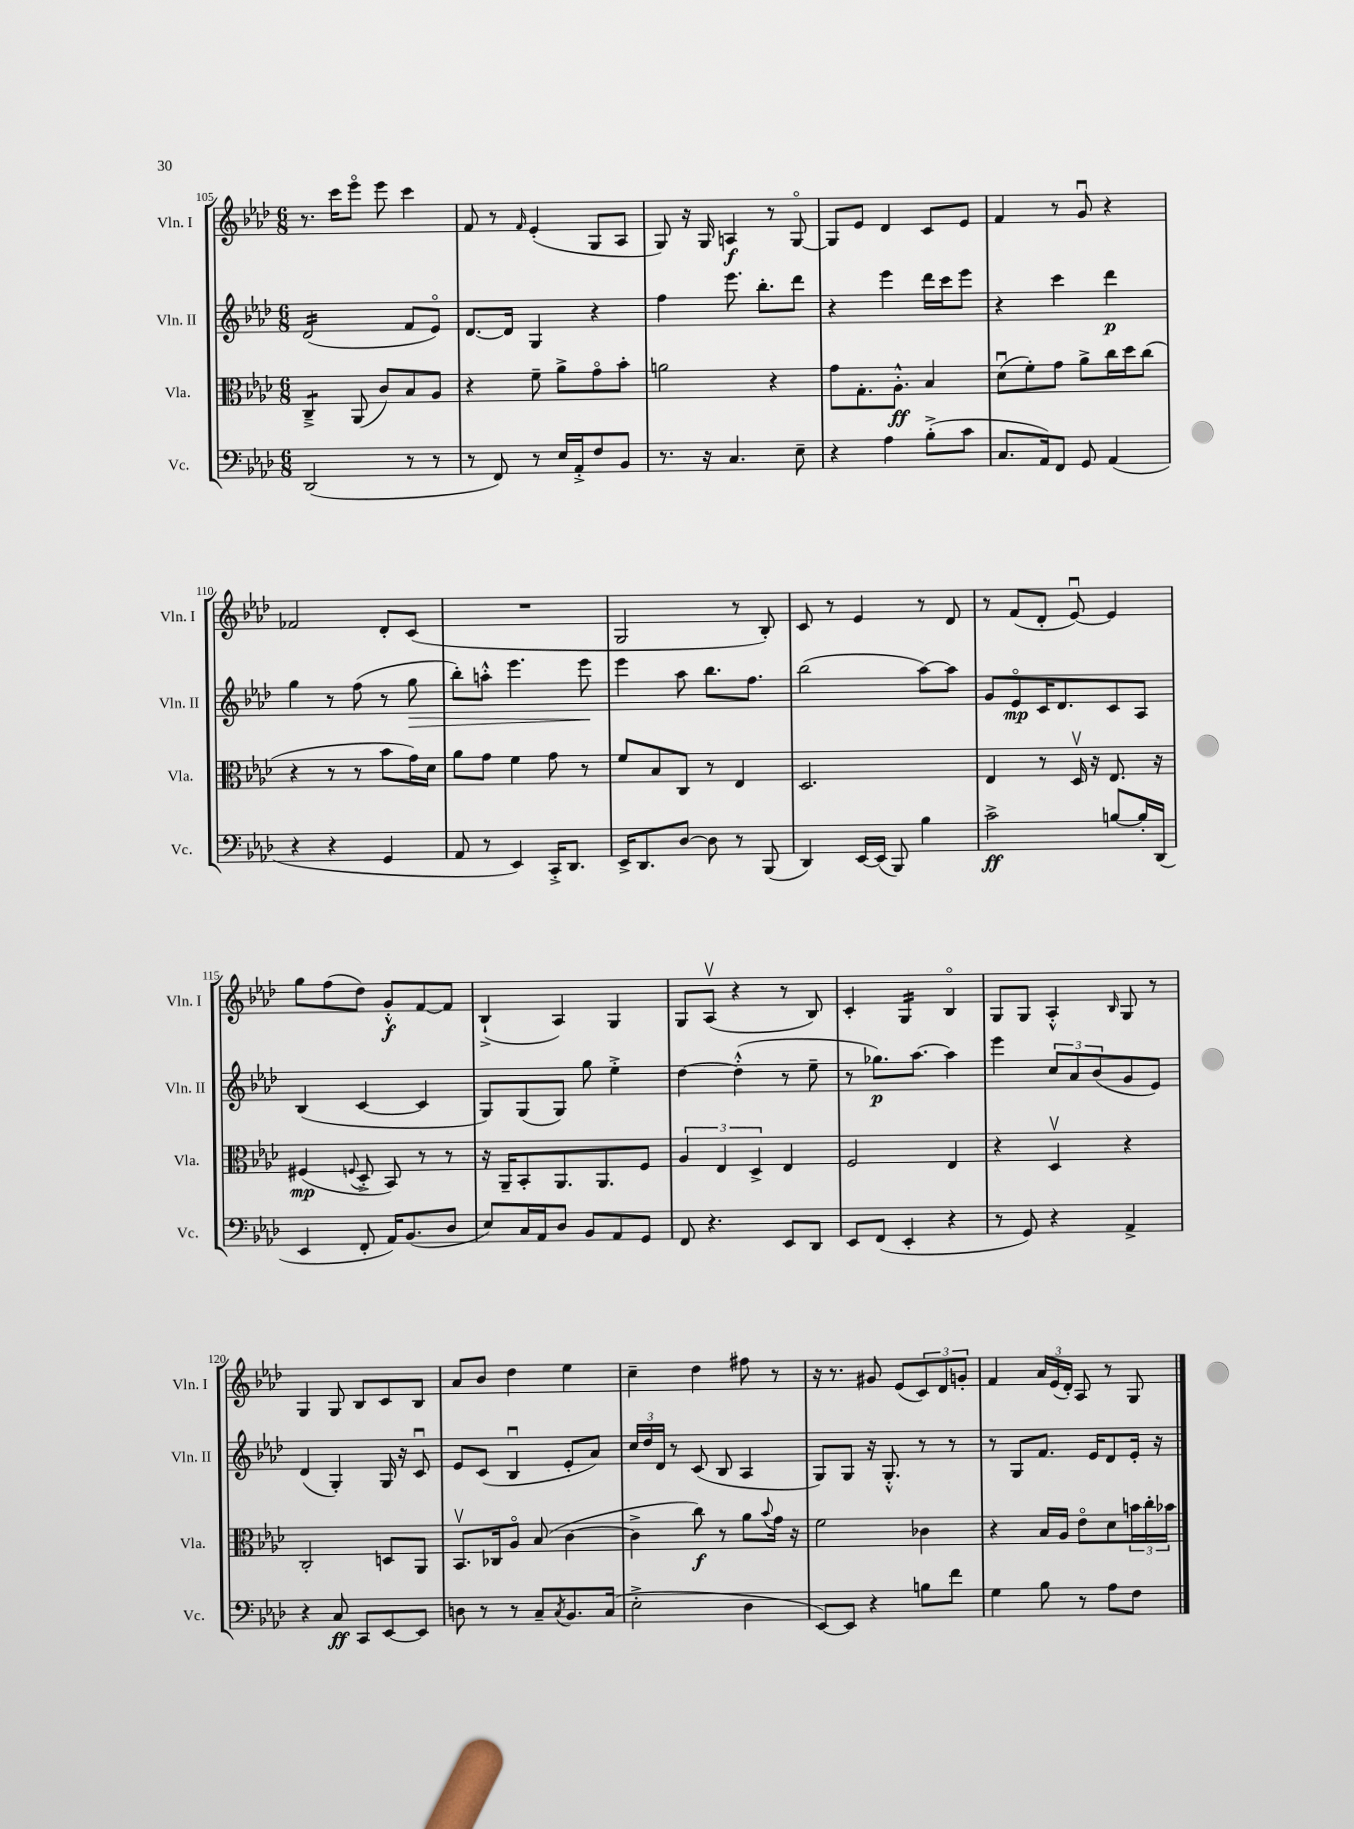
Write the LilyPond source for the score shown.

<<
\new StaffGroup <<
\new Staff = "s0" \with { instrumentName = "Vln. I" shortInstrumentName = "Vln. I" } {
    \clef treble \key aes \major \numericTimeSignature \time 6/8
    r8. c'''16 ees'''8\flageolet ees'''8 c'''4 |
    f'8 r8 \grace { f'16 } ees'4-.( g8 aes8 |
    g8) r16 g16 a4\f r8 g8~\flageolet |
    g8 ees'8 des'4 c'8 ees'8 |
    f'4 r8 g'8\downbow r4 |
    fes'2 des'8-. c'8( |
    R2. |
    g2 r8 bes8-.) |
    c'8 r8 ees'4 r8 des'8 |
    r8 f'8( des'8-. ees'8~\downbow) ees'4 |
    g''8 f''8( des''8) g'8-.-^\f f'8~ f'8 |
    bes4-!->( aes4) g4 |
    g8 aes8\upbow( r4 r8 bes8) |
    c'4-. g4:16 bes4\flageolet |
    g8 g8 aes4-.-^ \grace { bes16 } g8 r8 |
    g4 g8 bes8 c'8 bes8 |
    aes'8 bes'8 des''4 ees''4 |
    c''4-- des''4 fis''8 r8 |
    r16 r8. gis'8 ees'8( \tuplet 3/2 { c'8) des'8 g'8-. } |
    f'4 \tuplet 3/2 { aes'16 ees'16( des'16-.) } aes8 r8 g8 \bar "|." |
}
\new Staff = "s1" \with { instrumentName = "Vln. II" shortInstrumentName = "Vln. II" } {
    \clef treble \key aes \major \numericTimeSignature \time 6/8
    des'2:16( f'8 ees'8\flageolet) |
    des'8.~ des'16 g4 r4 |
    f''4 ees'''8. bes''8.-. des'''8 |
    r4 ees'''4 des'''16 c'''16 ees'''8 |
    r4 c'''4 des'''4\p |
    g''4 r8 f''8( r8 g''8\> |
    bes''8-.) a''8-.-^ ees'''4. ees'''8\! |
    ees'''4 aes''8 bes''8. f''8. |
    bes''2( aes''8~) aes''8 |
    g'8 ees'8\flageolet\mp c'16 des'8. c'8 aes8 |
    bes4( c'4~ c'4 |
    g8) g8( g8) g''8 ees''4-.-> |
    des''4~ des''4-.-^( r8 ees''8-- |
    r8 ges''8.\p) aes''8.~ aes''4 |
    ees'''4 \tuplet 3/2 { c''8 aes'8 bes'8( } g'8 ees'8) |
    des'4( g4-.) g16 r16 c'8\downbow |
    ees'8 c'8( bes4\downbow ees'8-. aes'8) |
    \tuplet 3/2 { c''16 des''16 des'16 } r8 c'8( bes8 aes4 |
    g8) g8 r16 g8.-.-^ r8 r8 |
    r8 g8 f'8. ees'16 des'8 ees'16-. r16 \bar "|." |
}
\new Staff = "s2" \with { instrumentName = "Vla." shortInstrumentName = "Vla." } {
    \clef alto \key aes \major \numericTimeSignature \time 6/8
    c4:8---> aes,8( c'8) bes8 aes8 |
    r4 f'8-- aes'8-> g'8\flageolet bes'8-. |
    a'2 r4 |
    g'8 g8.-. aes8.-.-^\ff bes4 |
    des'8\downbow( f'8-.) g'8 aes'8-> c''16 des''16 c''8( |
    r4 r8 r8 bes'8 g'16) des'16 |
    aes'8 g'8 f'4 g'8 r8 |
    f'8 bes8 c8 r8 ees4 |
    des2. |
    ees4 r8 des16\upbow r16 ees8. r16 |
    fis4\mp( \appoggiatura { f8 } des8-.-> bes,8) r8 r8 |
    r16 aes,16-- bes,8-. aes,8. aes,8. f8 |
    \tuplet 3/2 { aes4 ees4 des4-> } ees4 |
    f2 ees4 |
    r4 des4\upbow r4 |
    c2-. d8 aes,8 |
    bes,8.\upbow ces16 aes8\flageolet bes8( c'4~ |
    c'4-> c''8\f) r8 aes'8 \appoggiatura { bes'8 } g'16 r16 |
    f'2 ces'4 |
    r4 bes16 aes16 ees'8\flageolet des'8 \tuplet 3/2 { b'16 c''16-. bes'16 } \bar "|." |
}
\new Staff = "s3" \with { instrumentName = "Vc." shortInstrumentName = "Vc." } {
    \clef bass \key aes \major \numericTimeSignature \time 6/8
    des,2( r8 r8 |
    r8 f,8) r8 ees16 aes,16-.-> f8 bes,8 |
    r8. r16 c4. ees8-- |
    r4 aes4 bes8-.->( c'8 |
    c8. aes,16) f,8 g,8 aes,4( |
    r4 r4 g,4 |
    aes,8 r8 ees,4) c,16-.-> des,8. |
    ees,16-> des,8. des8~ des8 r8 bes,,8( |
    des,4) ees,16~ ees,16( bes,,8) bes4 |
    c'2->\ff b8~ b16-. des,16( |
    ees,4 f,8-. aes,16) bes,8.( des8 |
    ees8) c16 aes,16 des8 bes,8 aes,8 g,8 |
    f,8 r4. ees,8 des,8 |
    ees,8 f,8( ees,4-. r4 |
    r8 g,8) r4 aes,4-> |
    r4 c8\ff c,8 ees,8~ ees,8 |
    d8 r8 r8 c8-- \acciaccatura { c8 } bes,8. c16( |
    ees2-.-> des4 |
    ees,8~) ees,8 r4 b8 f'8 |
    g4 bes8 r8 aes8 f8 \bar "|." |
}
>>
>>
\layout { \context { \Score currentBarNumber = #105 } }
